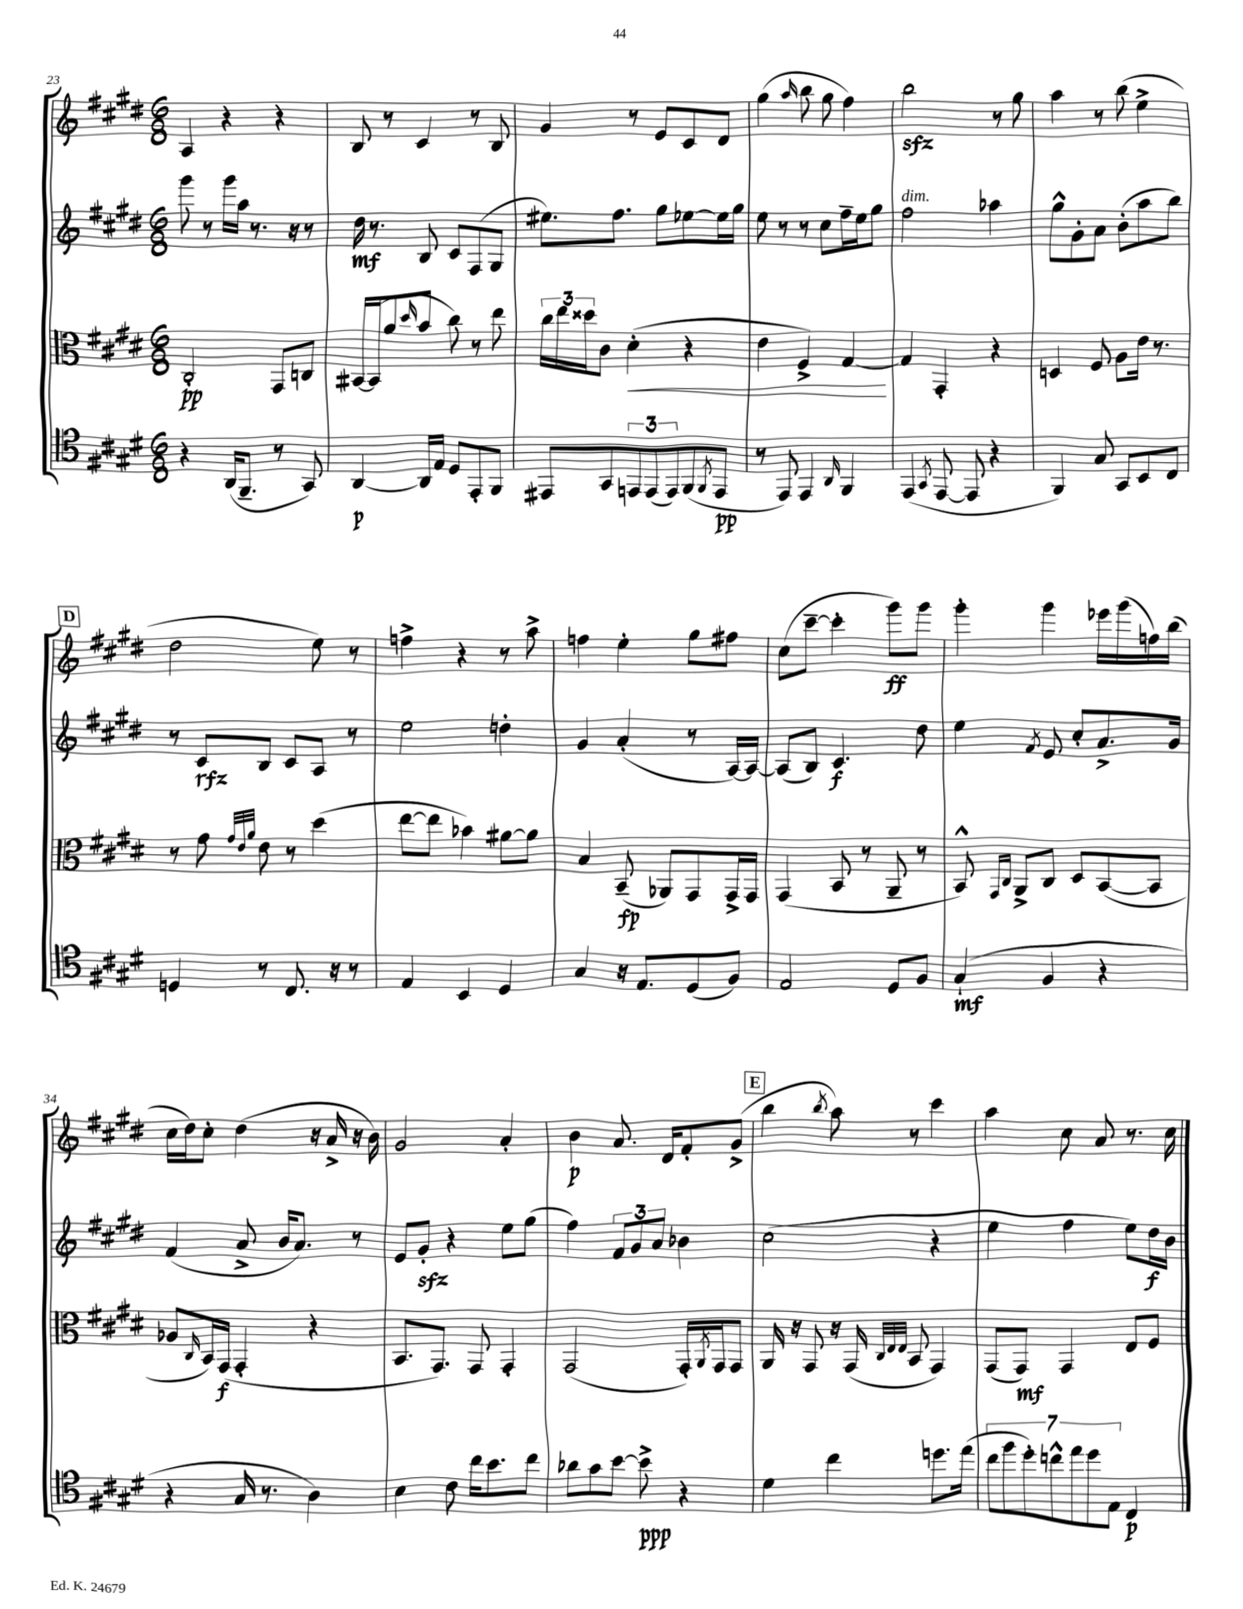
<<
\new StaffGroup <<
\new Staff = "s0" {
    \clef treble \key e \major \numericTimeSignature \time 6/8
    a4 r4 r4 |
    b8 r8 cis'4 r8 b8 |
    gis'4 r8 e'8 cis'8 dis'8 |
    gis''4( \grace { a''16 } b''8 gis''8 fis''4) |
    b''2\sfz r8 gis''8 |
    a''4 r8 b''8( e''4-> |
    \mark \markup { \box "D" } dis''2 e''8) r8 |
    f''4-> r4 r8 a''8-> |
    f''4 e''4-. gis''8 fis''8 |
    cis''8( cis'''8~-- cis'''4-. gis'''8\ff) gis'''8 |
    gis'''4-. gis'''4 ees'''16 gis'''16( f''16) b''16( |
    cis''16 dis''16) cis''8-. dis''4( r16 a'16-> r16 b'16) |
    gis'2 a'4-. |
    b'4\p a'8. dis'16 fis'8-. gis'8->( |
    \mark \markup { \box "E" } b''4 \acciaccatura { b''8 } a''8) r8 cis'''4 |
    a''4 cis''8 a'8 r8. cis''16 \bar "|." |
}
\new Staff = "s1" {
    \clef treble \key e \major \numericTimeSignature \time 6/8
    gis'''8 r8 gis'''16 a''16 r8. r16 r8 |
    dis''16\mf r8. b8 cis'8 fis8( gis8 |
    eis''8.) fis''8. gis''8 ees''8~ ees''16 gis''16 |
    e''8 r8 r8 cis''8 fis''16-- e''16 gis''8 |
    fis''2^\markup { \italic "dim." } aes''4 |
    gis''8-^ gis'8-. a'8 b'8-.( a''8 b''8) |
    \mark \markup { \box "D" } r8 cis'8\rfz b8 cis'8 a8 r8 |
    e''2 d''4-. |
    gis'4 a'4-.( r8 a16~) a16~ |
    a8( b8) cis'4.\f dis''8 |
    e''4 \acciaccatura { fis'8 } e'8 cis''8-. a'8.-> gis'16 |
    fis'4( a'8-> b'16 a'8.) r8 |
    e'8 gis'8-.\sfz r4 e''8 gis''8( |
    fis''4) \tuplet 3/2 { fis'8 gis'8 a'8 } bes'4 |
    \mark \markup { \box "E" } cis''2( r4 |
    e''4 fis''4 e''8) dis''16\f b'16 \bar "|." |
}
\new Staff = "s2" {
    \clef alto \key e \major \numericTimeSignature \time 6/8
    cis2-.\pp gis,8 c8 |
    bis,16~ bis,16( a'8 \grace { dis''16 } b'8 cis''8) r8 e''8 |
    \tuplet 3/2 { cis''16 e''16 disis''16 } cis'8 dis'4-.\<( r4 |
    e'4 fis4->) gis4~\! |
    gis4 gis,4-. r4 |
    d4 fis8 a8 e'16 r8. |
    \mark \markup { \box "D" } r8 gis'8 \grace { gis'32 e'32 a'32 } e'8 r8 dis''4( |
    e''8~ e''8 bes'4) ais'8~ ais'8 |
    b4 b,8--\fp( aes,8) gis,8 gis,16-> gis,16 |
    gis,4( b,8 r8 a,8-- r8 |
    b,8-^) \grace { gis,16 cis16 } a,8-> cis8 dis8 b,8~( b,8 |
    aes8 \grace { cis16 } b,16) gis,16\f( gis,4-. r4 |
    b,8. gis,8.) gis,8 gis,4-. |
    gis,2( gis,16-.) \acciaccatura { a,8 } gis,16 gis,8 |
    \mark \markup { \box "E" } a,16 r16 gis,8 r16 gis,16( \grace { cis32 e32 e32 } b,8 gis,4) |
    gis,8( gis,8\mf) gis,4 e8 fis8 \bar "|." |
}
\new Staff = "s3" {
    \clef tenor \key e \major \numericTimeSignature \time 6/8
    r4 a,16( fis,8.-- r8 gis,8) |
    a,4~\p a,16 e16 dis8 e,8-. fis,8 |
    eis,8 gis,8 \tuplet 3/2 { e,8 e,8( e,8) } fis,8( \acciaccatura { fis,8 } e,8\pp |
    r8 e,8) e,4 \grace { a,16 } fis,4 |
    e,4( \acciaccatura { gis,8 } e,8~ e,8 r4 |
    fis,4) gis8 gis,8 b,8 cis8 |
    \mark \markup { \box "D" } d4 r8 cis8. r16 r8 |
    e4 b,4 dis4 |
    gis4 r16 e8. dis8( fis8) |
    e2 dis8 fis8 |
    gis4-!\mf( fis4 r4 |
    r4 gis16 r8. a4) |
    b4 cis'8 cis''16 b'8. cis''8 |
    aes'8 gis'8 b'8~ b'8->\ppp r4 |
    \mark \markup { \box "E" } dis'4 cis''4 d''8. e''16( |
    \tuplet 7/4 { cis''8 fis''8 dis''8-.) c''8-^ e''8 dis''8 e8 } cis4\p \bar "|." |
}
>>
>>
\layout { \context { \Score currentBarNumber = #23 } }
